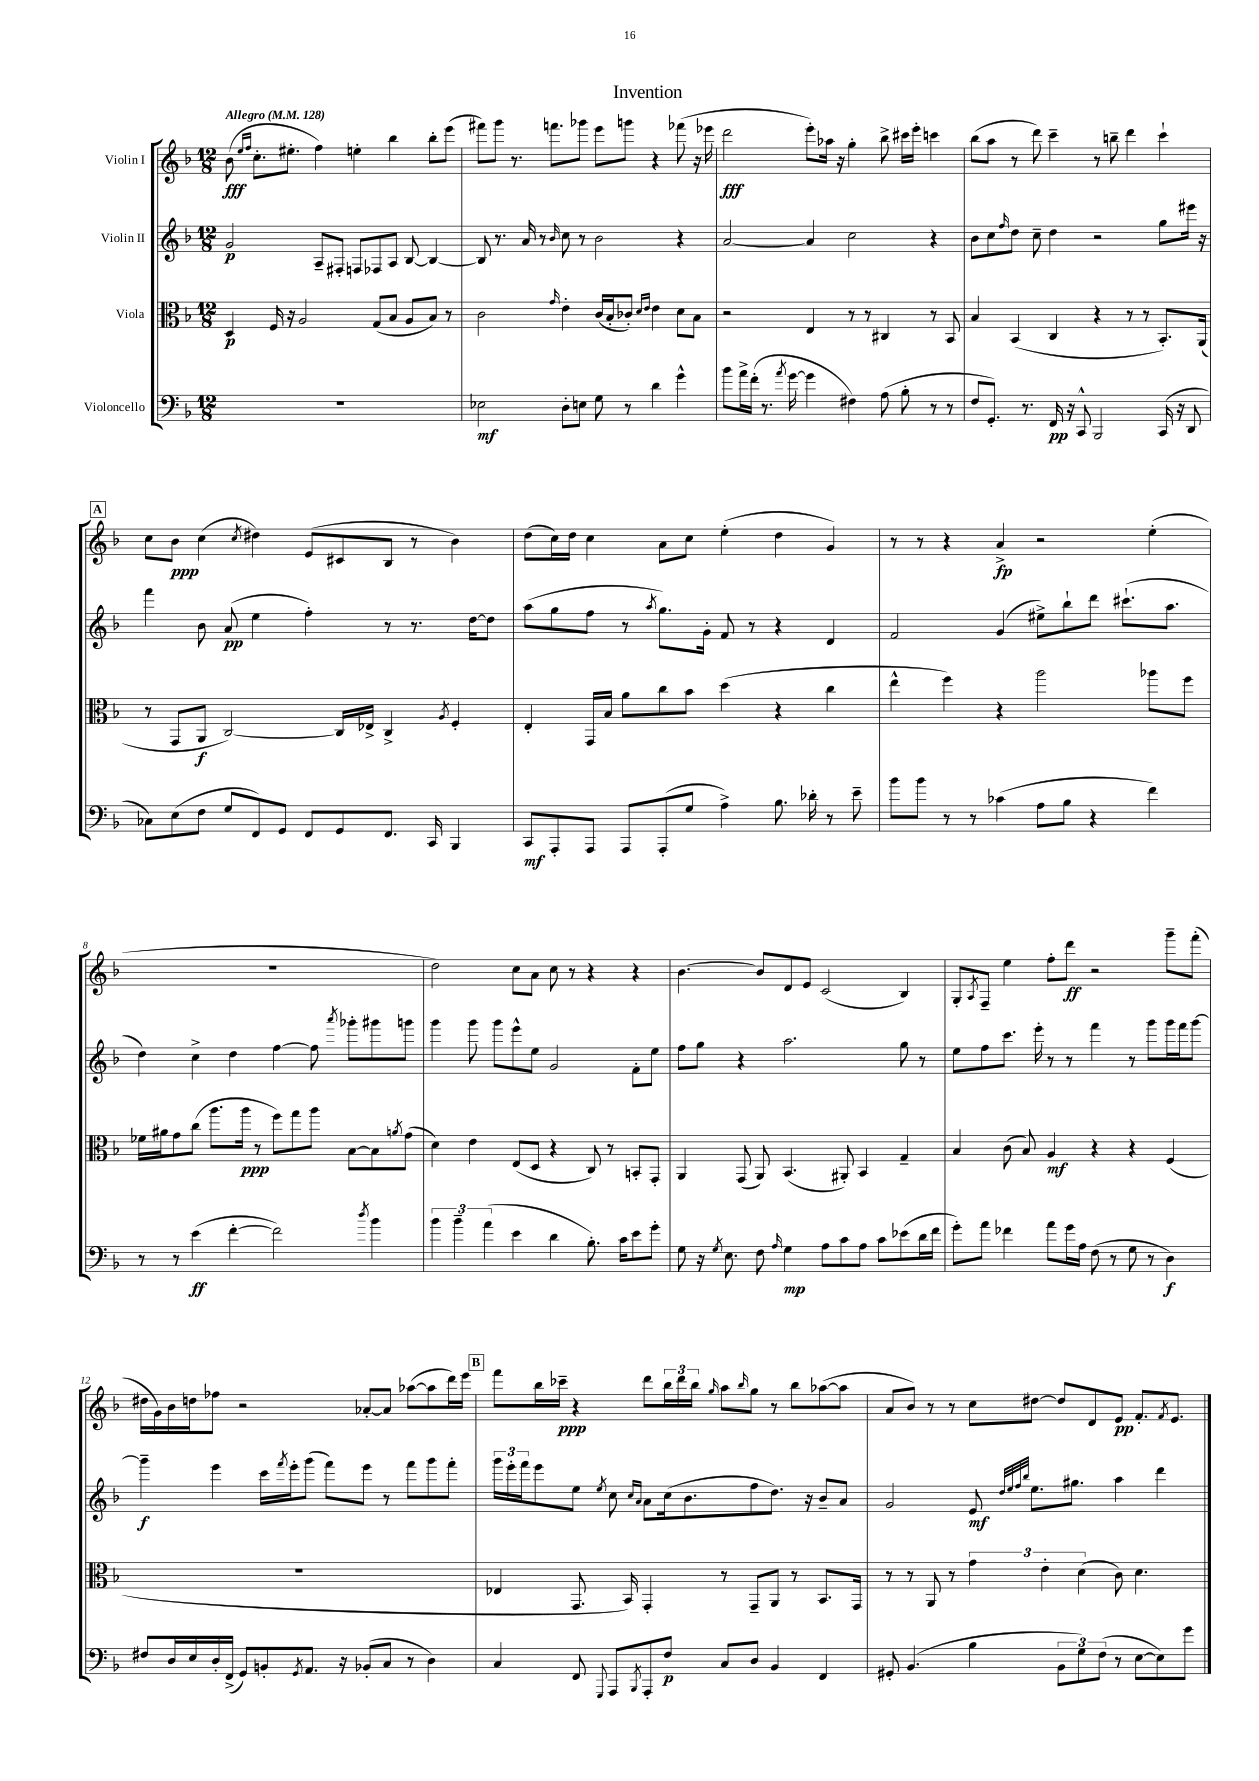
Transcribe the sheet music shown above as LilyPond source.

\header { title = "Invention" }
<<
\new StaffGroup <<
\new Staff = "s0" \with { instrumentName = "Violin I" } {
    \clef treble \key f \major \numericTimeSignature \time 12/8 \tempo "Allegro" 4 = 128
    bes'8\fff( \grace { e''16 f''16 } c''8.-. eis''8.-. f''4) e''4-. bes''4 bes''8-. e'''8( |
    fis'''8) g'''8 r8. f'''8. ges'''8 e'''8 g'''8 r4 fes'''8( r16 ees'''16 |
    d'''2\fff e'''8-.) aes''16 r16 g''4-. bes''8-> cis'''16 e'''16-. c'''4 |
    bes''8( a''8 r8 d'''8) c'''4-- r8 b''8-- d'''4 c'''4-! |
    \mark \markup { \box "A" } c''8 bes'8\ppp c''4( \acciaccatura { c''8 } dis''4) e'8( cis'8 bes8 r8 bes'4) |
    d''8( c''16) d''16 c''4 a'8 c''8 e''4-.( d''4 g'4) |
    r8 r8 r4 a'4->\fp r2 e''4-.( |
    R1. |
    d''2) c''8 a'8 c''8 r8 r4 r4 |
    bes'4.~ bes'8 d'8 e'8 c'2( bes4) |
    g8-. \acciaccatura { a8 } f8-- e''4 f''8-. d'''8\ff r2 g'''8-- f'''8-.( |
    dis''16 g'16) bes'16 d''16 fes''8 r2 aes'8~-. aes'8 aes''8~( aes''8 d'''16) e'''16 |
    \mark \markup { \box "B" } f'''8 bes''16 ces'''16--\ppp r4 d'''8 \tuplet 3/2 { bes''16 d'''16 bes''16 } \grace { g''16 } a''8 \grace { bes''16 } g''8 r8 bes''8 aes''8~( aes''8 |
    a'8 bes'8) r8 r8 c''8 dis''8~ dis''8 d'8 e'8\pp f'8.-. \acciaccatura { f'8 } e'8. \bar "|." |
}
\new Staff = "s1" \with { instrumentName = "Violin II" } {
    \clef treble \key f \major \numericTimeSignature \time 12/8
    g'2\p a8-- fis8-. f8 fes8 a8 bes8~ bes4~ |
    bes8 r8. a'16 r8 \grace { bes'16 } c''8 r8 bes'2 r4 |
    a'2~ a'4 c''2 r4 |
    bes'8 c''8 \grace { f''16 } d''8 c''8-- d''4 r2 g''8 eis'''16 r16 |
    \mark \markup { \box "A" } f'''4 bes'8 a'8\pp( e''4 f''4-.) r8 r8. d''16~ d''8 |
    a''8( g''8 f''8 r8 \acciaccatura { a''8 } g''8.) g'16-. f'8 r8 r4 d'4 |
    f'2 g'4( eis''8->) bes''8-! d'''8 cis'''8.-!( a''8. |
    d''4) c''4-> d''4 f''4~ f''8 \acciaccatura { a'''8 } ges'''8-. gis'''8 g'''8 |
    g'''4 g'''8 g'''8 e'''8-^ e''8 g'2 f'8-. e''8 |
    f''8 g''8 r4 a''2. g''8 r8 |
    e''8 f''8 c'''8. e'''16-. r8 r8 f'''4 r8 g'''8 g'''16 f'''16 g'''8~ |
    g'''4--\f e'''4 c'''16 \acciaccatura { f'''8 } e'''16-. g'''8( f'''8) e'''8 r8 f'''8 g'''8 f'''8-. |
    \mark \markup { \box "B" } \tuplet 3/2 { g'''16 e'''16-. f'''16 } e'''8 e''8 \acciaccatura { e''8 } c''8 \grace { c''16 a'16 } a'8 c''16( bes'8. f''8 d''8.) r16 bes'8-- a'8 |
    g'2 e'8\mf \grace { d''32 e''32 f''32 bes''32 } e''8. gis''8. a''4 d'''4 \bar "|." |
}
\new Staff = "s2" \with { instrumentName = "Viola" } {
    \clef alto \key f \major \numericTimeSignature \time 12/8
    d4\p f16 r16 a2 g8( bes8 a8 bes8) r8 |
    c'2 \grace { g'16 } e'4-. c'16( bes16-. ces'8-.) \grace { d'16 e'16 } e'4 d'8 bes8 |
    r2 e4 r8 r8 cis4 r8 bes,8 |
    bes4 bes,4( c4 r4 r8 r8 bes,8.-.) a,16( |
    \mark \markup { \box "A" } r8 g,8 a,8\f c2~) c16 ees16-> c4-> \acciaccatura { a8 } f4-. |
    e4-. g,16 bes16 a'8 c''8 bes'8 d''4( r4 c''4 |
    e''4-^ f''4) r4 a''2 aes''8 f''8 |
    fes'16 ais'16 g'8 c''8( a''8. a''16\ppp r8 f''8) g''8 a''8 bes8~ bes8 \acciaccatura { a'8 } g'8( |
    d'4) e'4 e8( d8 r4 c8) r8 b,8-. g,8-. |
    a,4 g,8( a,8) bes,4.( ais,8-.) bes,4 g4-- |
    bes4 c'8( bes8) a4\mf r4 r4 f4( |
    R1. |
    \mark \markup { \box "B" } ees4 g,8. bes,16) g,4-. r8 g,8-- a,8 r8 bes,8. g,16 |
    r8 r8 a,8 r8 \tuplet 3/2 { g'4 e'4-. d'4( } c'8) d'4. \bar "|." |
}
\new Staff = "s3" \with { instrumentName = "Violoncello" } {
    \clef bass \key f \major \numericTimeSignature \time 12/8
    R1. |
    ees2\mf d8-. e8 g8 r8 d'4 g'4-^ |
    bes'8 a'16-> f'16-.( r8. \acciaccatura { a'8 } g'16~ g'4 fis4) a8( bes8-. r8 r8 |
    f8 g,8.-.) r8. f,16\pp r16 c,8-^ bes,,2 c,16( r16 d,8 |
    \mark \markup { \box "A" } ces8) e8( f8 g8 f,8) g,8 f,8 g,8 f,8. c,16 bes,,4 |
    c,8\mf a,,8-. a,,8 a,,8 a,,8-.( g8 a4->) bes8. des'16-. r8 e'8-- |
    bes'8 bes'8 r8 r8 ces'4( a8 bes8 r4 f'4) |
    r8 r8 e'4\ff( f'4~-. f'2) \acciaccatura { d''8 } bes'4 |
    \tuplet 3/2 { bes'4 bes'4-- a'4( } e'4 d'4 bes8.-.) c'16 e'8 g'8-. |
    g8 r16 \acciaccatura { g8 } e8. f8 \grace { a16 } g4\mp a8 c'8 a8 c'8 ees'8( d'16 f'16 |
    g'8-.) a'8 fes'4 a'8 g'16 a16 f8( r8 g8 r8 d4\f) |
    fis8 d16 e16 d16-. f,16->( g,8) b,8-. \acciaccatura { g,8 } a,8. r16 bes,8-.( c8 r8 d4) |
    \mark \markup { \box "B" } c4 f,8 \appoggiatura { g,,8 } a,,8 \acciaccatura { bes,,8 } a,,8-. f8\p c8 d8 bes,4 f,4 |
    gis,8-. bes,4.( bes4 \tuplet 3/2 { bes,8 g8) f8( } r8 e8~ e8) g'8 \bar "|." |
}
>>
>>
